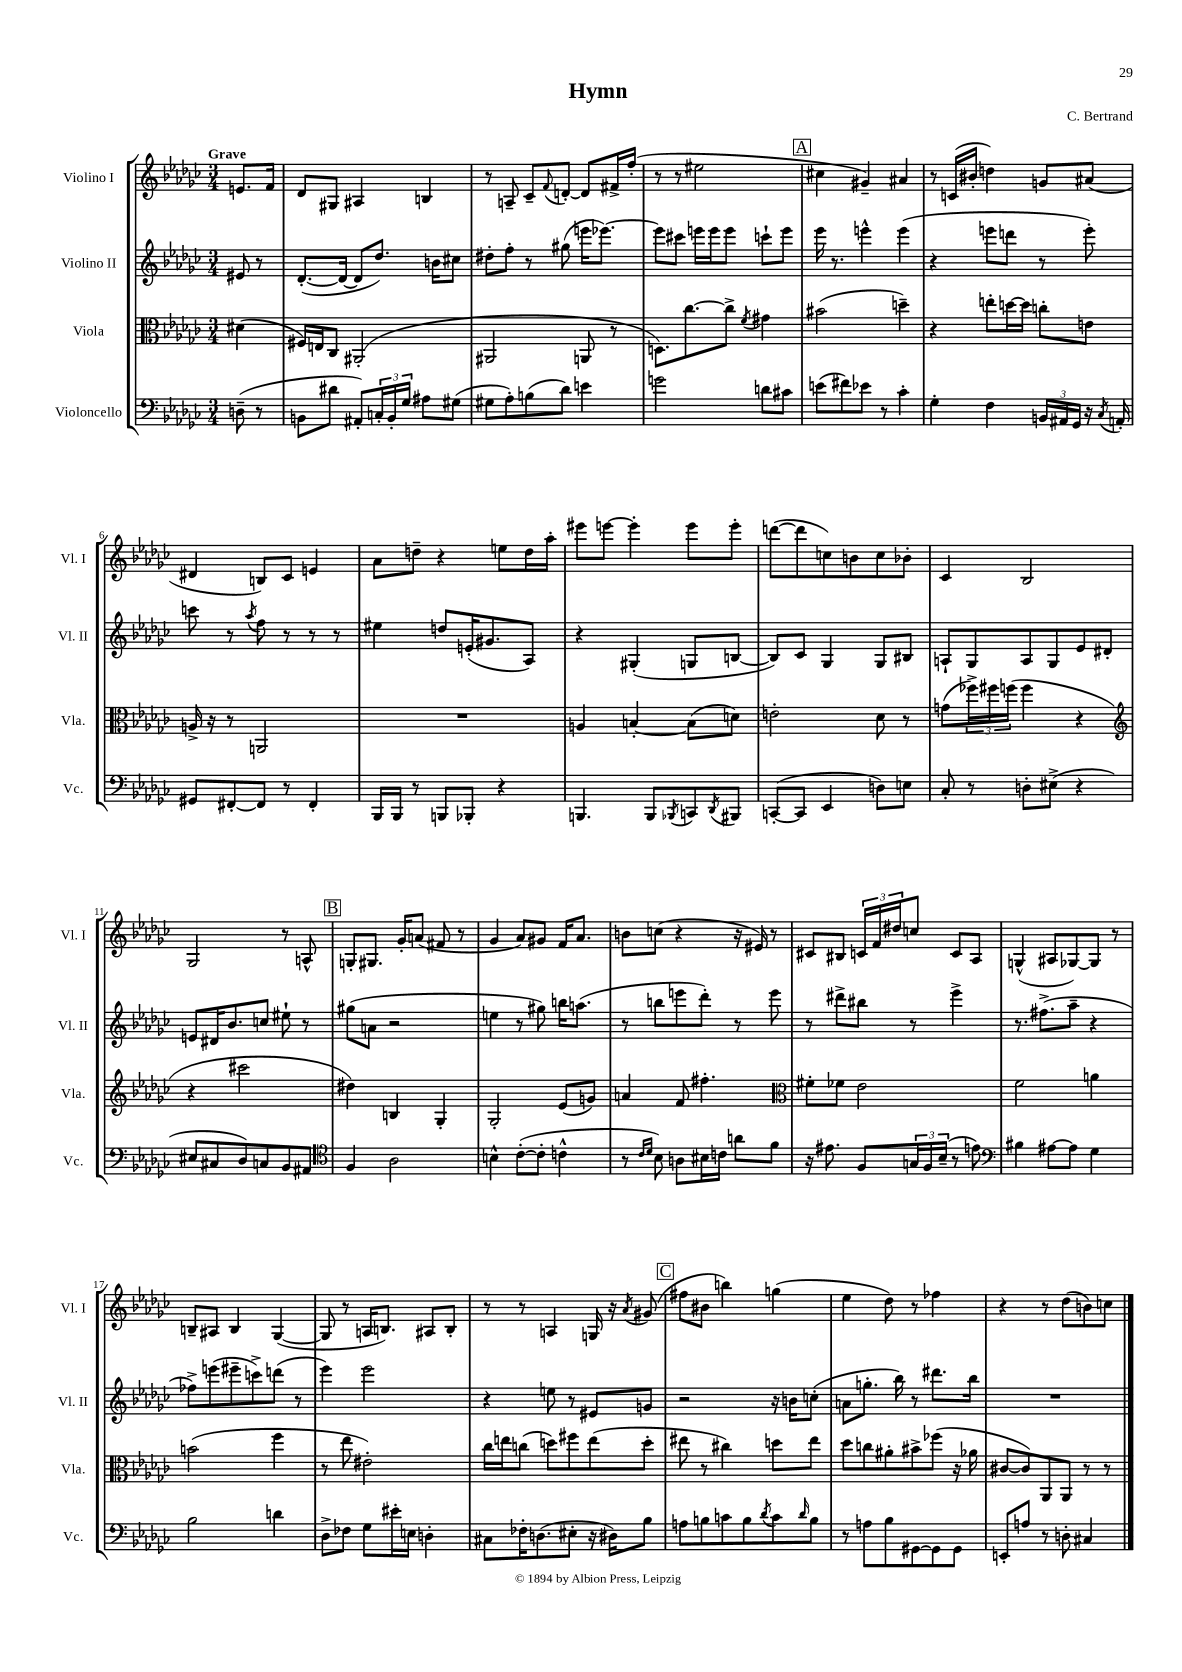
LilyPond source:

\header { title = "Hymn" composer = "C. Bertrand" }
<<
\new StaffGroup <<
\new Staff = "s0" \with { instrumentName = "Violino I" shortInstrumentName = "Vl. I" } {
    \clef treble \key ges \major \numericTimeSignature \time 3/4 \partial 4 \tempo "Grave"
    e'8. f'16 |
    des'8 gis8 ais4 b4 |
    r8 a8-- ces'8-- \appoggiatura { f'8 } d'8~-. d'8 fis'16-> f''16-.( |
    r8 r8 eis''2 |
    \mark \markup { \box "A" } cis''4 gis'4--) ais'4 |
    r8 c'16( bis'16-. d''4) g'8 ais'8( |
    dis'4 b8) ces'8 e'4 |
    aes'8 d''8-- r4 e''8 d''16 aes''16-. |
    eis'''8 e'''8~ e'''4-. e'''8 e'''8-. |
    d'''8~( d'''8 c''8) b'8 c''8 bes'8-. |
    ces'4 bes2 |
    ges2 r8 a8-^ |
    \mark \markup { \box "B" } g8-. gis8. ges'16-. a'8( fis'8 r8 |
    ges'4 aes'8) gis'8 f'16 aes'8. |
    b'8 c''8( r4 r16 eis'16) r8 |
    cis'8 bis8 \tuplet 3/2 { c'16 f'16 dis''16 } c''8 c'8 aes8 |
    g4-^( ais8 ges8~) ges8 r8 |
    b8-- ais8 b4 ges4~( |
    ges8 r8 a16 b8.) ais8 b8-. |
    r8 r8 a4 g16 r16 \acciaccatura { aes'8 } gis'8( |
    \mark \markup { \box "C" } fis''8 bis'8 b''4) g''4( |
    ees''4 des''8) r8 fes''4 |
    r4 r8 des''8( b'8) c''8 \bar "|." |
}
\new Staff = "s1" \with { instrumentName = "Violino II" shortInstrumentName = "Vl. II" } {
    \clef treble \key ges \major \numericTimeSignature \time 3/4 \partial 4
    eis'8 r8 |
    des'8.~-.( des'16~ des'8 des''8.) b'16 cis''8 |
    dis''8-. f''8-. r8 gis''8( e'''16 ees'''8.~) |
    ees'''8 cis'''8 e'''16 e'''16 e'''8 c'''8-! e'''8 |
    \mark \markup { \box "A" } ees'''16 r8. e'''4-^ e'''4( |
    r4 e'''8 d'''8 r8 e'''8-.) |
    c'''8 r8 \acciaccatura { aes''8 } f''8 r8 r8 r8 |
    eis''4 d''8 e'16-.( gis'8. aes8) |
    r4 gis4-.( g8 b8~ |
    b8) ces'8 ges4 ges8 bis8 |
    a8-! ges8 a8 ges8 ees'8 dis'8-. |
    e'8 dis'16 bes'8. c''8 eis''8-! r8 |
    \mark \markup { \box "B" } gis''8( a'8 r2 |
    e''4 r8 gis''8) b''16 a''8.( |
    r8 b''8 e'''8 des'''8-.) r8 e'''8 |
    r8 dis'''8-> bis''8 r8 ees'''4-> |
    r8. fis''8.->( aes''8-- r4 |
    fes''8->) e'''8( eis'''8-- c'''8->) d'''8( r8 |
    ees'''4) ees'''2 |
    r4 e''8 r8 eis'8 g'8 |
    \mark \markup { \box "C" } r2 r16 b'16 c''8-.( |
    a'8 g''8.-. bes''16) r8 dis'''8. bes''16 |
    R2. \bar "|." |
}
\new Staff = "s2" \with { instrumentName = "Viola" shortInstrumentName = "Vla." } {
    \clef alto \key ges \major \numericTimeSignature \time 3/4 \partial 4
    dis'4( |
    fis16) e16 ces8 ais,2-.( |
    ais,2 a,8 r8 |
    d8.) ces''8.~ ces''8-> \acciaccatura { f'8 } gis'4 |
    \mark \markup { \box "A" } bis'2( d''4--) |
    r4 e''8-. d''16~ d''16 c''8-. e'8 |
    a16-> r16 r8 a,2 |
    R2. |
    a4 b4~-. b8( d'8) |
    e'2-. des'8 r8 |
    g'8( \tuplet 3/2 { fes''16->) fis''16 f''16( } f''4 r4 |
    \clef treble r4 cis'''2 |
    \mark \markup { \box "B" } dis''4) b4 ges4-. |
    ges2-. ees'8( g'8) |
    a'4 f'8 fis''4.-. |
    \clef alto fis'8-. fes'8 ees'2 |
    f'2 a'4 |
    b'2( f''4 |
    r8 ees''8 eis'2-.) |
    ces''16 e''16 c''8( d''8) fis''8 e''8( d''8-. |
    \mark \markup { \box "C" } eis''8 r8 cis''4) d''8 eis''8 |
    des''8 c''8 ais'8-. bis'8-> fes''8( r16 aes'16 |
    cis'8~ cis'8) aes,8 aes,8 r8 r8 \bar "|." |
}
\new Staff = "s3" \with { instrumentName = "Violoncello" shortInstrumentName = "Vc." } {
    \clef bass \key ges \major \numericTimeSignature \time 3/4 \partial 4
    d8--( r8 |
    b,8 dis'8 ais,8-.) \tuplet 3/2 { c16-. b,16-. ges16 } ais8 gis8( |
    gis8 aes8-.) b8( des'8) e'4 |
    g'2 d'8 cis'8 |
    \mark \markup { \box "A" } e'8( fis'8) ees'8 r8 ces'4-. |
    ges4-. f4 \tuplet 3/2 { b,16 ais,16 ges,16 } r16 \acciaccatura { ces8 } a,16-. |
    gis,8 fis,8~-. fis,8 r8 fis,4-. |
    bes,,16 bes,,16 r8 b,,8 bes,,8-. r4 |
    b,,4. b,,8 \acciaccatura { bes,,8 } c,8 \acciaccatura { des,8 } bis,,8 |
    c,8~-.( c,8 ees,4 d8) e8 |
    ces8-. r8 d8-. eis8->( r4 |
    eis8 cis8 des8) c8 bes,8 ais,8 |
    \mark \markup { \box "B" } \clef tenor f4 aes2 |
    b4-^ ces'8~-.( ces'8-. c'4-^ |
    r8 \grace { ces'16 des'16 } bes8) a8 bis16 c'16 a'8 f'8 |
    r16 eis'8. f8 \tuplet 3/2 { g16 f16 bes16--( } r8 e'8) |
    \clef bass bis4 ais8~ ais8 ges4 |
    bes2 d'4 |
    des8-> fes8 ges8 eis'16-. e16 d4-. |
    cis8 fes16-. d8.( eis8-. r16 dis16) bes8 |
    \mark \markup { \box "C" } a8 b8 c'8 b8 \acciaccatura { des'8 } c'8 \grace { des'16 } b8 |
    r8 a8 bes8 gis,8~ gis,8 gis,8 |
    e,8-. a8 r8 d8-. cis4 \bar "|." |
}
>>
>>
